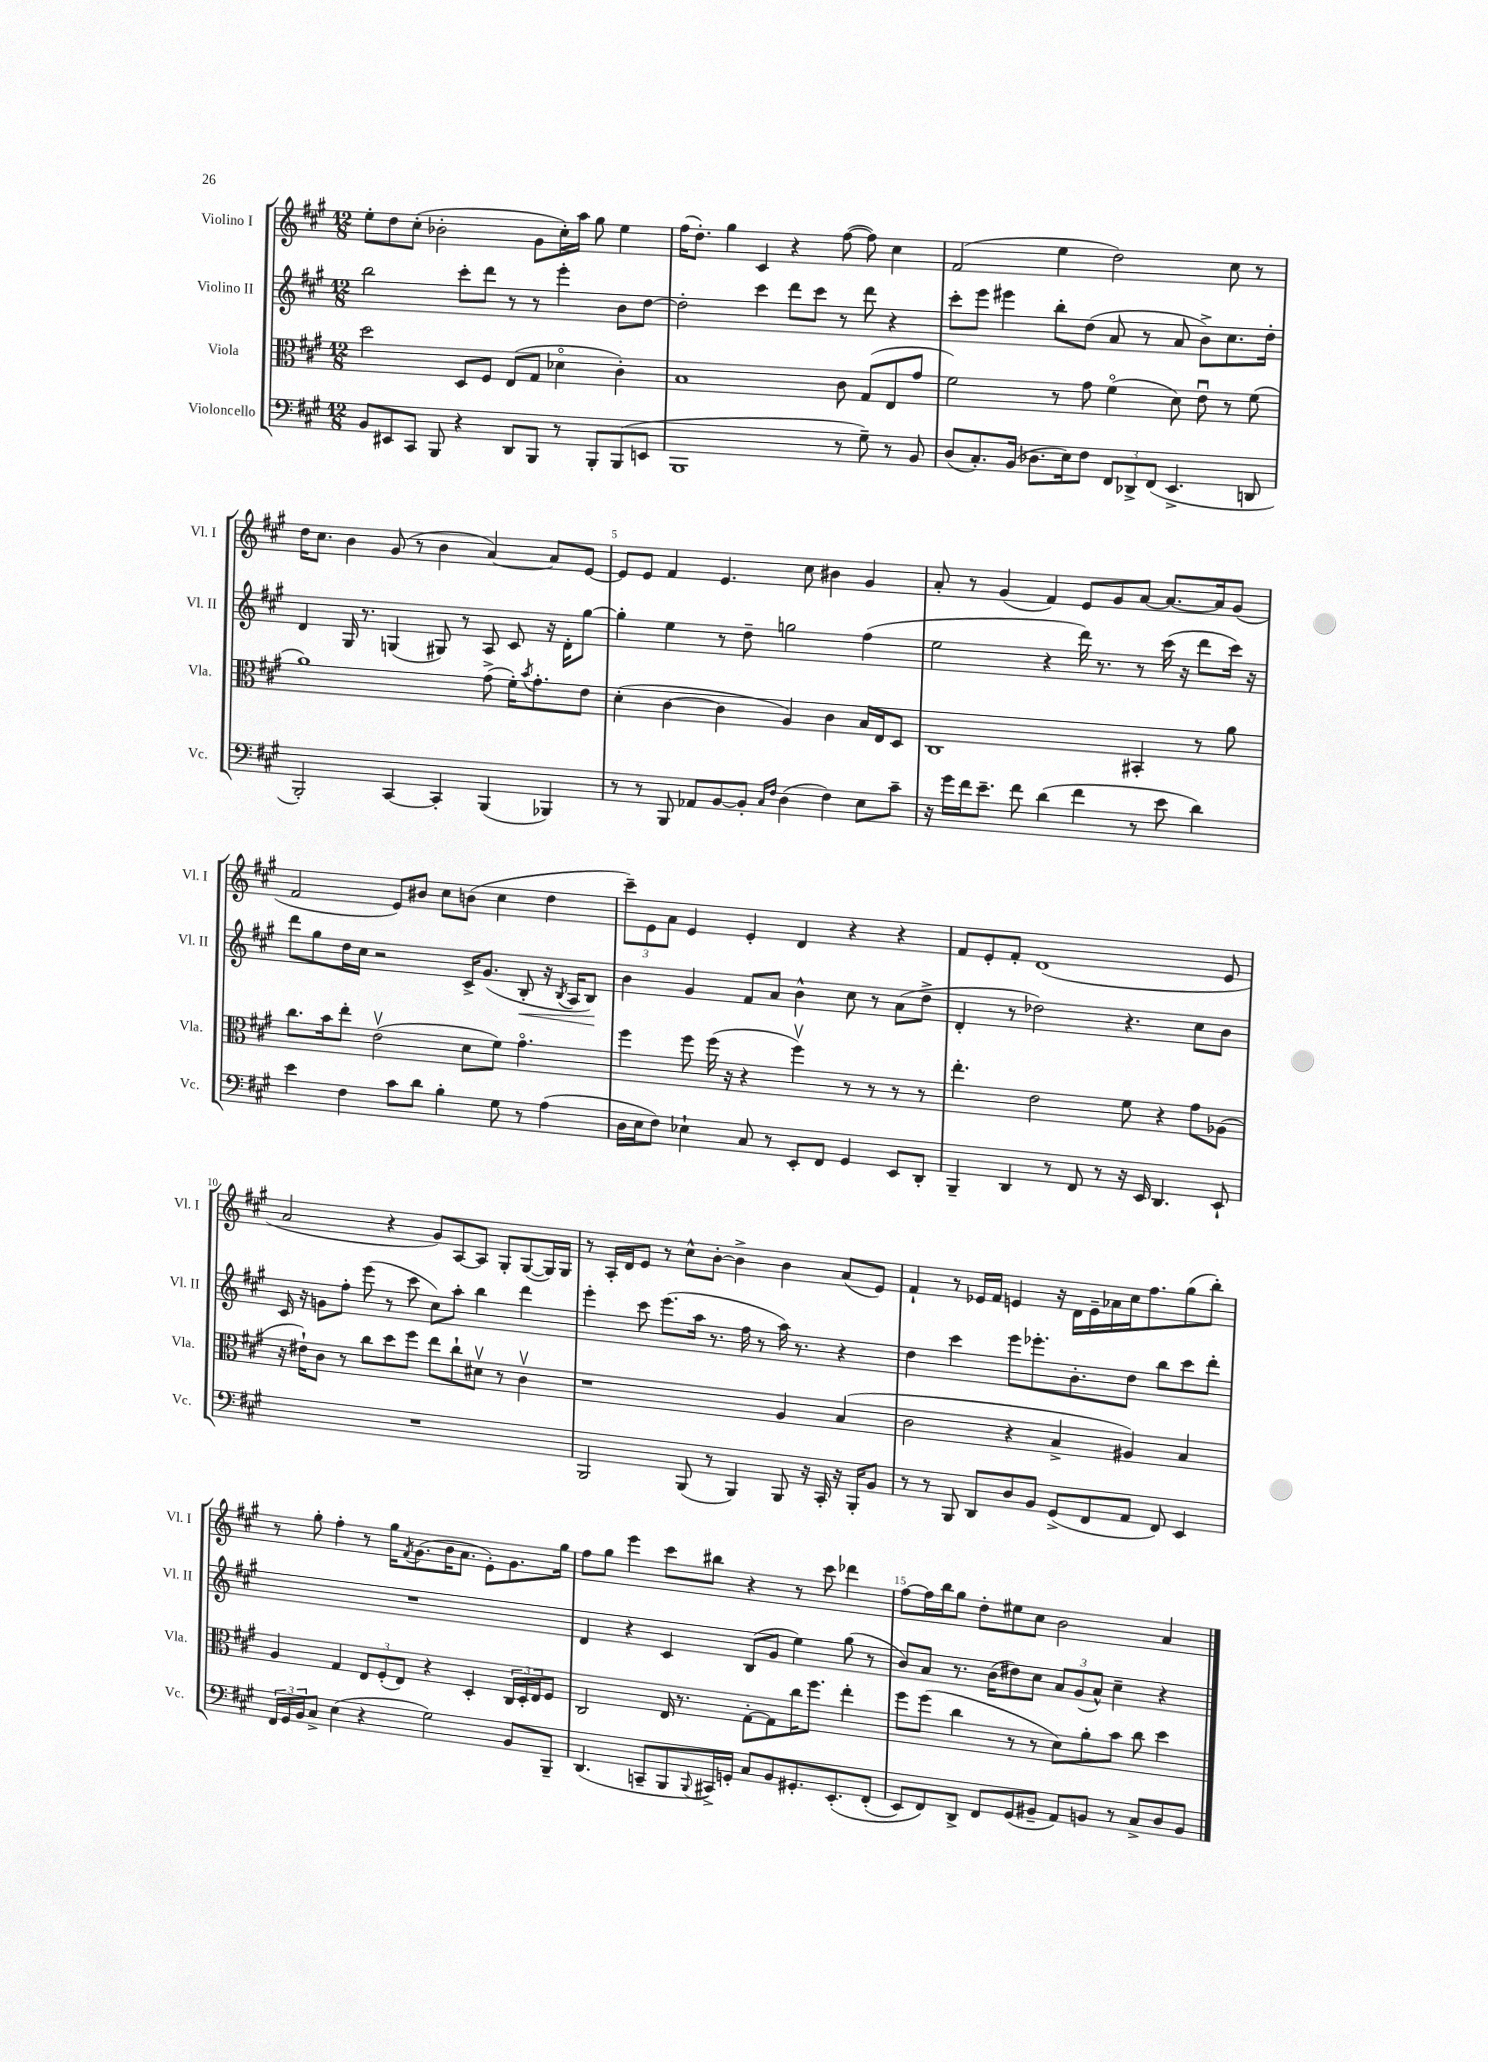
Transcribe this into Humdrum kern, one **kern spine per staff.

**kern	**kern	**kern	**kern
*staff4	*staff3	*staff2	*staff1
*clefF4	*clefC3	*clefG2	*clefG2
*k[f#c#g#]	*k[f#c#g#]	*k[f#c#g#]	*k[f#c#g#]
*M12/8	*M12/8	*M12/8	*M12/8
8BB/L	2dd\	2bb\	8ee'\L
8EE#/	.	.	8dd\
8CC#/J	.	.	(8cc#'\J
8BBB/	.	.	2b-'\
4r	8D/L	8ccc#'\L	.
.	8F#/J	8ddd\J	.
8DD/L	(8E/L	8r	.
8BBB/J	8G#/J	8r	8g#\L
8r	4d-o\	4eee'\	16cc#'\L)
.	.	.	16aa\JJ
8BBB'/L	.	.	8gg#\
(8BBB/	4c#'\)	8b\L	4ee\
8EE/J	.	[8dd\J	.
=	=	=	=
1BBB	1B	2dd'\]	(16ff#\LK
.	.	.	8.dd'\J)
.	.	.	4gg#\
.	.	4ccc#\	4c#/
.	.	8ddd\L	4r
.	.	8ccc#\J	.
8r	8c#\	8r	([8ff#\
8G#~\)	(8G#/L	8ddd\	8ff#\])
8r	8E/	4r	4cc#\
8BB/	8g#/J	.	.
=	=	=	=
(8D/L	2f#\)	8ccc#'\L	(2f#/
8.C#'/)	.	8eee\J	.
.	.	4eee#\	.
(16BB/Jk	.	.	.
8.D-\L	.	.	.
.	8r	8bb'\L	4ee\
16E\k)	.	.	.
8F#\J	8g#\	(8dd\J	.
12FF#/L	(4f#o\	8a/	2dd\)
12DD-^/	.	.	.
.	.	8r	.
(12FF#/J	.	.	.
4.EE^/	8d\)	8a/	.
.	8eu\	8b^\L)	.
.	8r	8.cc#\	8cc#\
8DD/	(8f#\	.	8r
.	.	16dd'\Jk	.
=	=	=	=
2BBB'/)	1a)	4d/	16dd\LK
.	.	.	8.cc#\J
.	.	16G#/	4b\
.	.	8.r	.
[4CC#/	.	(4G/	(8g#/
.	.	.	8r
4CC#'/]	.	8G#/)	4b\
.	.	8r	.
(4BBB/	(8g#^\	8A/	[4a/)
.	16f#'\LK)	8c#/	.
.	8qb/	.	.
.	8.g#'\	.	.
4BBB-/)	.	16r	8a/]L
.	.	16d'\LK	.
.	8e\J	[8gg#\J	[8e/J
=	=	=	=
8r	(4d'\	4gg#'\]	8e/]L
8r	.	.	8e/J
8BBB/	[4c#\	4ee\	4f#/
8AA-/L	.	.	.
[8BB/	4c#\]	8r	4.e/
8BB'/]J	.	8dd~\	.
16qqC#/LL	.	.	.
16qqF#/JJ	.	.	.
(4D\	4A/)	2gg\	.
.	.	.	8cc#\
4F#\)	4c#\	.	4b#\
8E\L	16B/LL	(4ff#\	4g#/
.	16E/J	.	.
8c#~\J	8D/J	.	.
=	=	=	=
16r	1C#	2ee\	8a'/
16g#\LL	.	.	.
16f#\J	.	.	8r
8.e~\J	.	.	.
.	.	.	(4g#/
8f#\	.	.	.
(4d\	.	4r	4f#/)
4f#\	.	16ddd\)	8e/L
.	.	8.r	.
.	.	.	8g#/
8r	4BB#'/	8r	[8a/J
8e\	.	(16ccc#\	8.a/_L
.	.	16r	.
4d\)	8r	8ddd\L	.
.	.	.	16a/]k
.	8a\	16ccc#\Jk)	(8g#/J
.	.	16r	.
=	=	=	=
4e\	8.cc#\L	8ddd\L	2f#/
.	.	8gg#\	.
.	16b\k	.	.
4F#\	8ee'\J	16dd\L	.
.	.	16cc#\JJ	.
.	(2ev\	2r	.
8c#\L	.	.	8e/L)
8d\J	.	.	8b#/J
4B'\	.	.	8cc#\L
.	8d\L	16c#^/LK	(8b\J
.	.	(8.g#/J	.
8G#\	8f#\J)	.	4cc#\
8r	4.g#o\	8B'/	.
(4A\	.	16r	4dd\
.	.	8qB/	.
.	.	16A/LK	.
.	.	8B/J)	.
=	=	=	=
16D\LL	4ff#\	4b\	12ccc#~\L)
16E\J	.	.	.
.	.	.	12e\
8F#\J)	.	.	.
.	.	.	12a\J
4E-`\	8ff#\	4g#/	4e/
.	(16ff#\	.	.
.	16r	.	.
8C#/	4r	8f#/L	4e'/
8r	.	8a/J	.
8EE'/L	4ff#v\)	4b^^\	4d/
8FF#/J	.	.	.
4GG#/	8r	8cc#\	4r
.	8r	8r	.
8EE/L	8r	(8a\L	4r
8DD'/J	8r	8dd^\J	.
=	=	=	=
4BBB~/	4.ee'\	4d'/	8f#/L
.	.	.	8e'/
4DD/	.	8r	8f#'/J
.	2e\	2dd-\)	(1d
8r	.	.	.
8FF#/	.	.	.
8r	.	.	.
16r	8f#\	4.r	.
16EE/	.	.	.
4.DD/	4r	.	.
.	8g#\L	8cc#\L	.
8EE`/	(8A-\J	8b\J	8e/
=	=	=	=
1.r	16r	16c#/	2a/
.	16e#`\LK)	16r	.
.	8c#\J	8g\L	.
.	8r	8ff#'\J	.
.	8cc#\L	(8eee\	.
.	8dd\	8r	4r
.	8ff#\J	8ccc#\	.
.	8ee\L	8cc#\L)	8g#/L)
.	8cc#`\	8aa'\J	[8A/
.	8d#v\J	4bb\	8A/]J
.	8r	.	8G#'/L
.	4c#v\	4ddd\	([8G#/
.	.	.	16G#/]L)
.	.	.	16G#/JJ
=	=	=	=
2BBB/	1r	4eee'\	8r
.	.	.	16A'/LL
.	.	.	16d/J
.	.	8ccc#\	8e/J
.	.	(8.eee\L	8r
(8BBB/	.	.	8cc#^^\L
.	.	16aa\Jk	.
8r	.	8.r	[8b'\J
4BBB/)	.	.	4b^\]
.	.	16ff#\	.
.	.	8r	.
8BBB/	4A/	16aa\)	4b\
.	.	8.r	.
16r	.	.	.
16CC#'/	.	.	.
16r	(4B/	4r	(8a/L
16BBB'/LK	.	.	.
8BB/J	.	.	8e/J)
=	=	=	=
8r	2c#\	4dd\	4f#`/
8r	.	.	.
8BBB/	.	4ccc#\	8r
8DD/L	.	.	16e-/LL
.	.	.	16f#/JJ
8D/	4r	8eee\L	4e/
8BB/J	.	8.eee-'\	.
(8GG#^/L	4B^/	.	16r
.	.	8.b'\	16d\LL
8FF#/	.	.	16e~\
.	.	.	16a-\
8AA/J	4A#/)	8dd\J	16cc#\J
.	.	.	8.ff#\
8FF#/)	.	8bb\L	.
4EE/	4B/	8ccc#\	(8gg#\
.	.	8ddd'\J	8bb'\J)
=	=	=	=
24FF#/LL	4A/	1.r	8r
24GG#/	.	.	.
24BB/J	.	.	.
8C#^/J	.	.	8gg#'\
(4E\	4G#/	.	4ff#'\
4r	12E/L	.	8r
.	(12F#'/	.	.
.	.	.	16gg#\LK
.	12E/J)	.	.
.	.	.	8qf#/
.	.	.	(8.g#\
2G#\)	4r	.	.
.	.	.	16b\K
.	.	.	8.a\J
.	4D'/	.	.
.	.	.	8e'\L)
8BB/L	24C#/LL	.	8.g#\
.	24D'/	.	.
.	24E/J	.	.
8BBB~/J	8F#/J	.	.
.	.	.	16gg#\Jk
=	=	=	=
(4.DD/	2C#/	4d/	8ff#\L
.	.	.	8gg#\J
.	.	4r	4eee\
8CC~/L	.	.	.
8BBB/	16E/	4c#/	8ccc#\L
.	8.r	.	.
8qqBBB/	.	.	.
16CC#^/L)	.	.	8bb#\J
16GG'/JJ	.	.	.
8C#/L	[8G#'\L	(8B/L	4r
8BB/	8G#\]	8g#/J	.
8.GG#'/	16cc#\K	4ee\)	8r
.	8.ff#\J	.	.
.	.	.	8ccc#\
&(8.EE'/	.	.	.
.	4ee'\	(8gg#\	4ddd-\
(8FF#'/J	.	8r	.
=	=	=	=
8EE/L)	8ff#\L	8b/L)	[8ff#\L
8FF#/&)	(8ff#\J	8a/J	16ff#\]L
.	.	.	16bb\J
8DD^/J	4cc#\	8.r	8gg#\J
8FF#/L	.	.	8dd'\L
.	.	(16b\LK	.
(8GG#/	8r	8dd#\)	8ee#\
8BB#~/J	8r	8cc#\J	8cc#\J
8AA/L)	8d\L)	12a/L	2b\
.	.	(12g#/	.
8BB/J	8a'\	.	.
.	.	12a^^/J)	.
8r	8b\J	4cc#~\	.
8C#^/L	8cc#\	.	.
8D/	4dd\	4r	4a/
8BB/J	.	.	.
==	==	==	==
*-	*-	*-	*-
